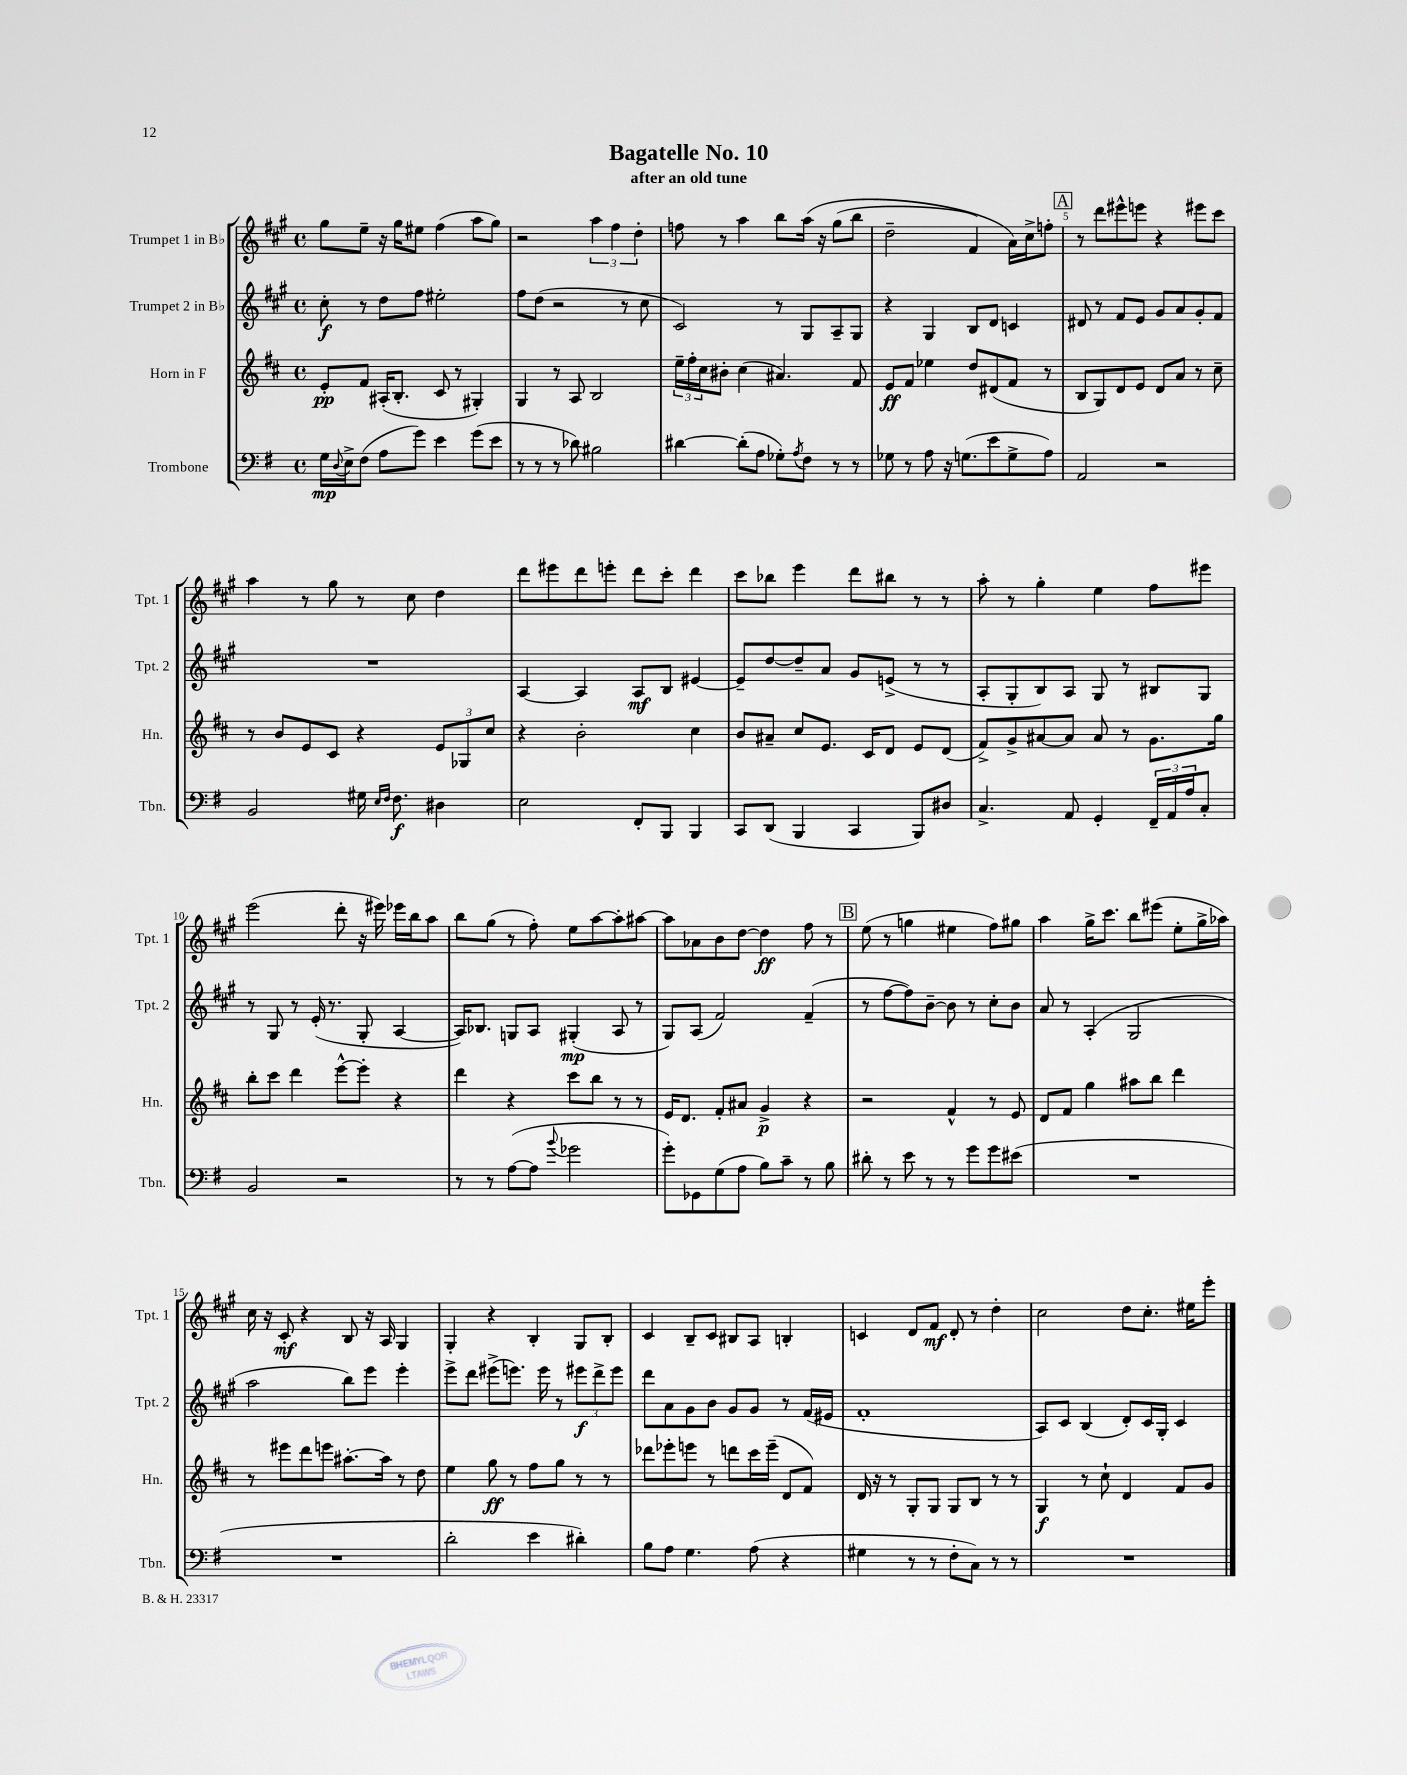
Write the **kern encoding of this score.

**kern	**dynam	**kern	**dynam	**kern	**dynam	**kern	**dynam
*part4	*part4	*part3	*part3	*part2	*part2	*part1	*part1
*staff4	*staff4	*staff3	*staff3	*staff2	*staff2	*staff1	*staff1
*I"Trombone	*	*I"Horn in F	*	*I"Trumpet 2 in B♭	*	*I"Trumpet 1 in B♭	*
*I'Tbn.	*	*I'Hn.	*	*I'Tpt. 2	*	*I'Tpt. 1	*
*clefF4	*	*clefG2	*	*clefG2	*	*clefG2	*
*k[f#]	*	*k[f#c#]	*	*k[f#c#g#]	*	*k[f#c#g#]	*
*M4/4	*	*M4/4	*	*M4/4	*	*M4/4	*
*met(c)	*	*met(c)	*	*met(c)	*	*met(c)	*
=1	=1	=1	=1	=1	=1	=1	=1
16G\LL	mp	8e'/L	pp	8cc#'\	f	8gg#\L	.
8qqD/	.	.	.	.	.	.	.
16E^\J	.	.	.	.	.	.	.
(8F#\J	.	8f#/J	.	8r	.	8ee~\J	.
8A\L	.	(16A#X'/KL	.	8dd\L	.	16r	.
.	.	8.B'/J	.	.	.	16gg#\KL	.
8g\J)	.	.	.	8ff#\J	.	8ee#X\J	.
4e\	.	8c#/	.	2ee#X'\	.	(4ff#\	.
.	.	8r	.	.	.	.	.
(8g\L	.	4G#X'/)	.	.	.	8aa\L	.
8e\J	.	.	.	.	.	8gg#\J)	.
=2	=2	=2	=2	=2	=2	=2	=2
8r	.	4G/	.	8ff#\L	.	2r	.
8r	.	.	.	(8dd\J	.	.	.
8r	.	8r	.	2r	.	.	.
8d-X\)	.	8A/	.	.	.	.	.
2B#X\	.	2B/	.	.	.	6aa\	.
.	.	.	.	.	.	6ff#\	.
.	.	.	.	8r	.	.	.
.	.	.	.	.	.	6dd'\	.
.	.	.	.	8cc#\	.	.	.
=3	=3	=3	=3	=3	=3	=3	=3
[4d#X\	.	24ee~\LL	.	2c#/)	.	8ffn\	.
.	.	24ff#'\	.	.	.	.	.
.	.	24cc#\J	.	.	.	.	.
.	.	8b#X'\J	.	.	.	8r	.
(8d#'\L]	.	(4cc#\	.	.	.	4aa\	.
8A\J	.	.	.	.	.	.	.
8G-X'\L)	.	4.a#X/)	.	8r	.	8bb\L	.
8qA/	.	.	.	.	.	.	.
8F#\J	.	.	.	8G#/L	.	(16aa\Jk	.
.	.	.	.	.	.	16r	.
8r	.	.	.	8A~/	.	(8gg#\L	.
8r	.	8f#/	.	8G#/J	.	8bb\J	.
=4	=4	=4	=4	=4	=4	=4	=4
8G-X\	.	8e/L	ff	4r	.	2dd~\	.
8r	.	8f#/J	.	.	.	.	.
8A\	.	4ee-X\	.	4G#/	.	.	.
16r	.	.	.	.	.	.	.
(8.Gn\L	.	.	.	.	.	.	.
.	.	8dd/L	.	8B/L	.	4f#/)	.
8e\	.	(8d#X/	.	8d/J	.	.	.
8G^\	.	8f#/J	.	4cn/	.	16a\LL)	.
.	.	.	.	.	.	16cc#^\J	.
8A\J)	.	8r	.	.	.	8ffn'\J	.
!!LO:REH:place=s1:t=A
=5	=5	=5	=5	=5	=5	=5	=5
2AA/	.	8B/L	.	8d#X/	.	8r	.
.	.	8G/)	.	8r	.	8ddd\L	.
.	.	8d/	.	8f#/L	.	8eee#X^^\	.
.	.	8e/J	.	8e/J	.	8eeen\J	.
2r	.	8d/L	.	8g#/L	.	4r	.
.	.	8a/J	.	8a/	.	.	.
.	.	8r	.	8g#'/	.	8eee#X\L	.
.	.	8cc#~\	.	8f#/J	.	8ccc#\J	.
!!LO:LB:g=z
=6	=6	=6	=6	=6	=6	=6	=6
2BB/	.	8r	.	1r	.	4aa\	.
.	.	8b/L	.	.	.	.	.
.	.	8e/	.	.	.	8r	.
.	.	8c#/J	.	.	.	8gg#\	.
16G#X\	.	4r	.	.	.	8r	.
16qqE/LL	.	.	.	.	.	.	.
16qqF#/JJ	.	.	.	.	.	.	.
8.F#\	f	.	.	.	.	.	.
.	.	.	.	.	.	8cc#\	.
4D#X\	.	12e/L	.	.	.	4dd\	.
.	.	12G-X/	.	.	.	.	.
.	.	12cc#/J	.	.	.	.	.
=7	=7	=7	=7	=7	=7	=7	=7
2E\	.	4r	.	[4A/	.	8ddd\L	.
.	.	.	.	.	.	8eee#X\	.
.	.	2b'\	.	4A/]	.	8ddd\	.
.	.	.	.	.	.	8eeen'\J	.
8FF#'/L	.	.	.	8A/L	mf	8ddd\L	.
8BBB/J	.	.	.	8B/J	.	8ccc#'\J	.
4BBB/	.	4cc#\	.	[4e#X/	.	4ddd\	.
=8	=8	=8	=8	=8	=8	=8	=8
8CC/L	.	8b/L	.	8e#~/L]	.	8ccc#\L	.
(8DD/J	.	8a#X~/J	.	[8dd/	.	8bb-X\J	.
4BBB/	.	8cc#/L	.	8dd~/]	.	4eee\	.
.	.	8.e/J	.	8a/J	.	.	.
4CC/	.	.	.	8g#/L	.	8ddd\L	.
.	.	16c#/KL	.	.	.	.	.
.	.	8d/J	.	(8en^/J	.	8bb#X\J	.
8BBB/L)	.	8e/L	.	8r	.	8r	.
8D#X/J	.	(8d/J	.	8r	.	8r	.
=9	=9	=9	=9	=9	=9	=9	=9
4.C^/	.	8f#^/L)	.	8A'/L	.	8aa'\	.
.	.	8g^/	.	8G#'/	.	8r	.
.	.	[8a#X/	.	8B/)	.	4gg#'\	.
8AA/	.	8a#/J]	.	8A/J	.	.	.
4GG'/	.	8a#/	.	8G#/	.	4ee\	.
.	.	8r	.	8r	.	.	.
24FF#~/LL	.	8.g\L	.	8B#X/L	.	8ff#\L	.
24AA/	.	.	.	.	.	.	.
24A/J	.	.	.	.	.	.	.
8C'/J	.	.	.	8G#/J	.	8eee#X\J	.
.	.	16gg\Jk	.	.	.	.	.
!!LO:LB:g=z
=10	=10	=10	=10	=10	=10	=10	=10
2BB/	.	8bb'\L	.	8r	.	(2eee\	.
.	.	8ccc#\J	.	8G#/	.	.	.
.	.	4ddd\	.	8r	.	.	.
.	.	.	.	(16e'/	.	.	.
.	.	.	.	8.r	.	.	.
2r	.	[8eee^^\L	.	.	.	8ddd'\	.
.	.	8eee'\J]	.	8G#'/	.	16r	.
.	.	.	.	.	.	16eee#X\)	.
.	.	4r	.	[4A/	.	16eee-X\LL	.
.	.	.	.	.	.	16bb\J	.
.	.	.	.	.	.	8aa\J	.
=11	=11	=11	=11	=11	=11	=11	=11
8r	.	4ddd\	.	16A/KL])	.	8bb\L	.
.	.	.	.	8.B-X/J	.	.	.
8r	.	.	.	.	.	(8gg#\J	.
([8A\L	.	4r	.	8Gn/L	.	8r	.
8A\J]	.	.	.	8A/J	.	8ff#'\)	.
8qqb/	.	.	.	.	.	.	.
2g-X\	.	8ccc#\L	.	(4G#X'/	mp	8ee\L	.
.	.	8bb\J	.	.	.	[8aa\	.
.	.	8r	.	8A/	.	8aa'\]	.
.	.	8r	.	8r	.	[8aa#X\J	.
=12	=12	=12	=12	=12	=12	=12	=12
8g'\L)	.	16e/KL	.	8G#/L)	.	8aa#\L]	.
.	.	8.d/J	.	.	.	.	.
8GG-X\	.	.	.	(8A/J	.	8a-X\	.
(8G\	.	8f#'/L	.	2f#/)	.	8b\	.
8A\J	.	8a#X/J	.	.	.	[8dd\J	.
8B\L)	.	4g^/	p	.	.	4dd\]	ff
8c~\J	.	.	.	.	.	.	.
8r	.	4r	.	(4f#~/	.	8ff#\	.
8B\	.	.	.	.	.	8r	.
!!LO:REH:place=s1:t=B
=13	=13	=13	=13	=13	=13	=13	=13
8d#X'\	.	2r	.	8r	.	(8ee\	.
8r	.	.	.	[8ff#\L	.	8r	.
8e\	.	.	.	8ff#\])	.	4ggn\	.
8r	.	.	.	[8b~\J	.	.	.
8r	.	4f#^^/	.	8b\]	.	4ee#X\	.
8g\L	.	.	.	8r	.	.	.
8g\	.	8r	.	8cc#'\L	.	8ff#\L)	.
(8e#X\J	.	8e/	.	8b\J	.	8gg#X\J	.
=14	=14	=14	=14	=14	=14	=14	=14
1r	.	8d/L	.	8a/	.	4aa\	.
.	.	8f#/J	.	8r	.	.	.
.	.	4gg\	.	(4A'/	.	16gg#^\KL	.
.	.	.	.	.	.	8.ccc#\J	.
.	.	8aa#X\L	.	2G#/	.	8bb\L	.
.	.	8bb\J	.	.	.	(8eee#X\J	.
.	.	4ddd\	.	.	.	8ee'\L	.
.	.	.	.	.	.	16gg#^\L	.
.	.	.	.	.	.	16aa-X\JJ)	.
!!LO:LB:g=z
=15	=15	=15	=15	=15	=15	=15	=15
1r	.	8r	.	2aa\	.	16cc#\	.
.	.	.	.	.	.	16r	.
.	.	8eee#X\L	.	.	.	8c#'/	mf
.	.	8ddd\	.	.	.	4r	.
.	.	8eeen\J	.	.	.	.	.
.	.	[8.aa#X'\L	.	8bb\L)	.	8B/	.
.	.	.	.	8eee\J	.	16r	.
.	.	16aa#\Jk]	.	.	.	16A/	.
.	.	8r	.	4eee'\	.	4G#/	.
.	.	8dd\	.	.	.	.	.
=16	=16	=16	=16	=16	=16	=16	=16
2d'\	.	4ee\	.	8eee^\L	.	4G#'/	.
.	.	.	.	8ddd\J	.	.	.
.	.	8gg\	ff	(8eee#X^\L	.	4r	.
.	.	8r	.	8.eeen\J)	.	.	.
4e\	.	8ff#\L	.	.	.	4B'/	.
.	.	.	.	16eee\	.	.	.
.	.	8gg\J	.	8r	.	.	.
4d#X'\)	.	8r	.	12eee#X\L	f	8G#/L	.
.	.	.	.	12ddd^\	.	.	.
.	.	8r	.	.	.	8B'/J	.
.	.	.	.	12eee#\J	.	.	.
=17	=17	=17	=17	=17	=17	=17	=17
8B\L	.	8ddd-X\L	.	8ddd\L	.	4c#/	.
8A\J	.	8eee-X'\	.	8a\	.	.	.
4.G\	.	8eeen\J	.	8g#\	.	8B~/L	.
.	.	8r	.	8b\J	.	8c#/J	.
.	.	8dddn\L	.	8g#/L	.	8B#X/L	.
(8A\	.	16ccc#\L	.	8g#/J	.	8A/J	.
.	.	(16eee~\JJ	.	.	.	.	.
4r	.	8d/L	.	8r	.	4Bn'/	.
.	.	8f#/J)	.	(16f#/LL	.	.	.
.	.	.	.	16e#X/JJ	.	.	.
=18	=18	=18	=18	=18	=18	=18	=18
4G#X\	.	16d/	.	1f#'	.	4cn/	.
.	.	16r	.	.	.	.	.
.	.	8r	.	.	.	.	.
8r	.	8G'/L	.	.	.	8d/L	.
8r	.	8G/J	.	.	.	8f#/J	mf
8F#'\L	.	8G/L	.	.	.	8d'/	.
8C\J)	.	8B/J	.	.	.	8r	.
8r	.	8r	.	.	.	4dd'\	.
8r	.	8r	.	.	.	.	.
=19	=19	=19	=19	=19	=19	=19	=19
1r	.	4G/	f	8A/L)	.	2cc#\	.
.	.	.	.	8c#/J	.	.	.
.	.	8r	.	(4B/	.	.	.
.	.	8cc#`\	.	.	.	.	.
.	.	4d/	.	8d'/L)	.	8dd\L	.
.	.	.	.	16c#/L	.	8.cc#'\J	.
.	.	.	.	16G#'/JJ	.	.	.
.	.	8f#/L	.	4c#/	.	.	.
.	.	.	.	.	.	16ee#X\KL	.
.	.	8g/J	.	.	.	8eee'\J	.
==	==	==	==	==	==	==	==
*-	*-	*-	*-	*-	*-	*-	*-
